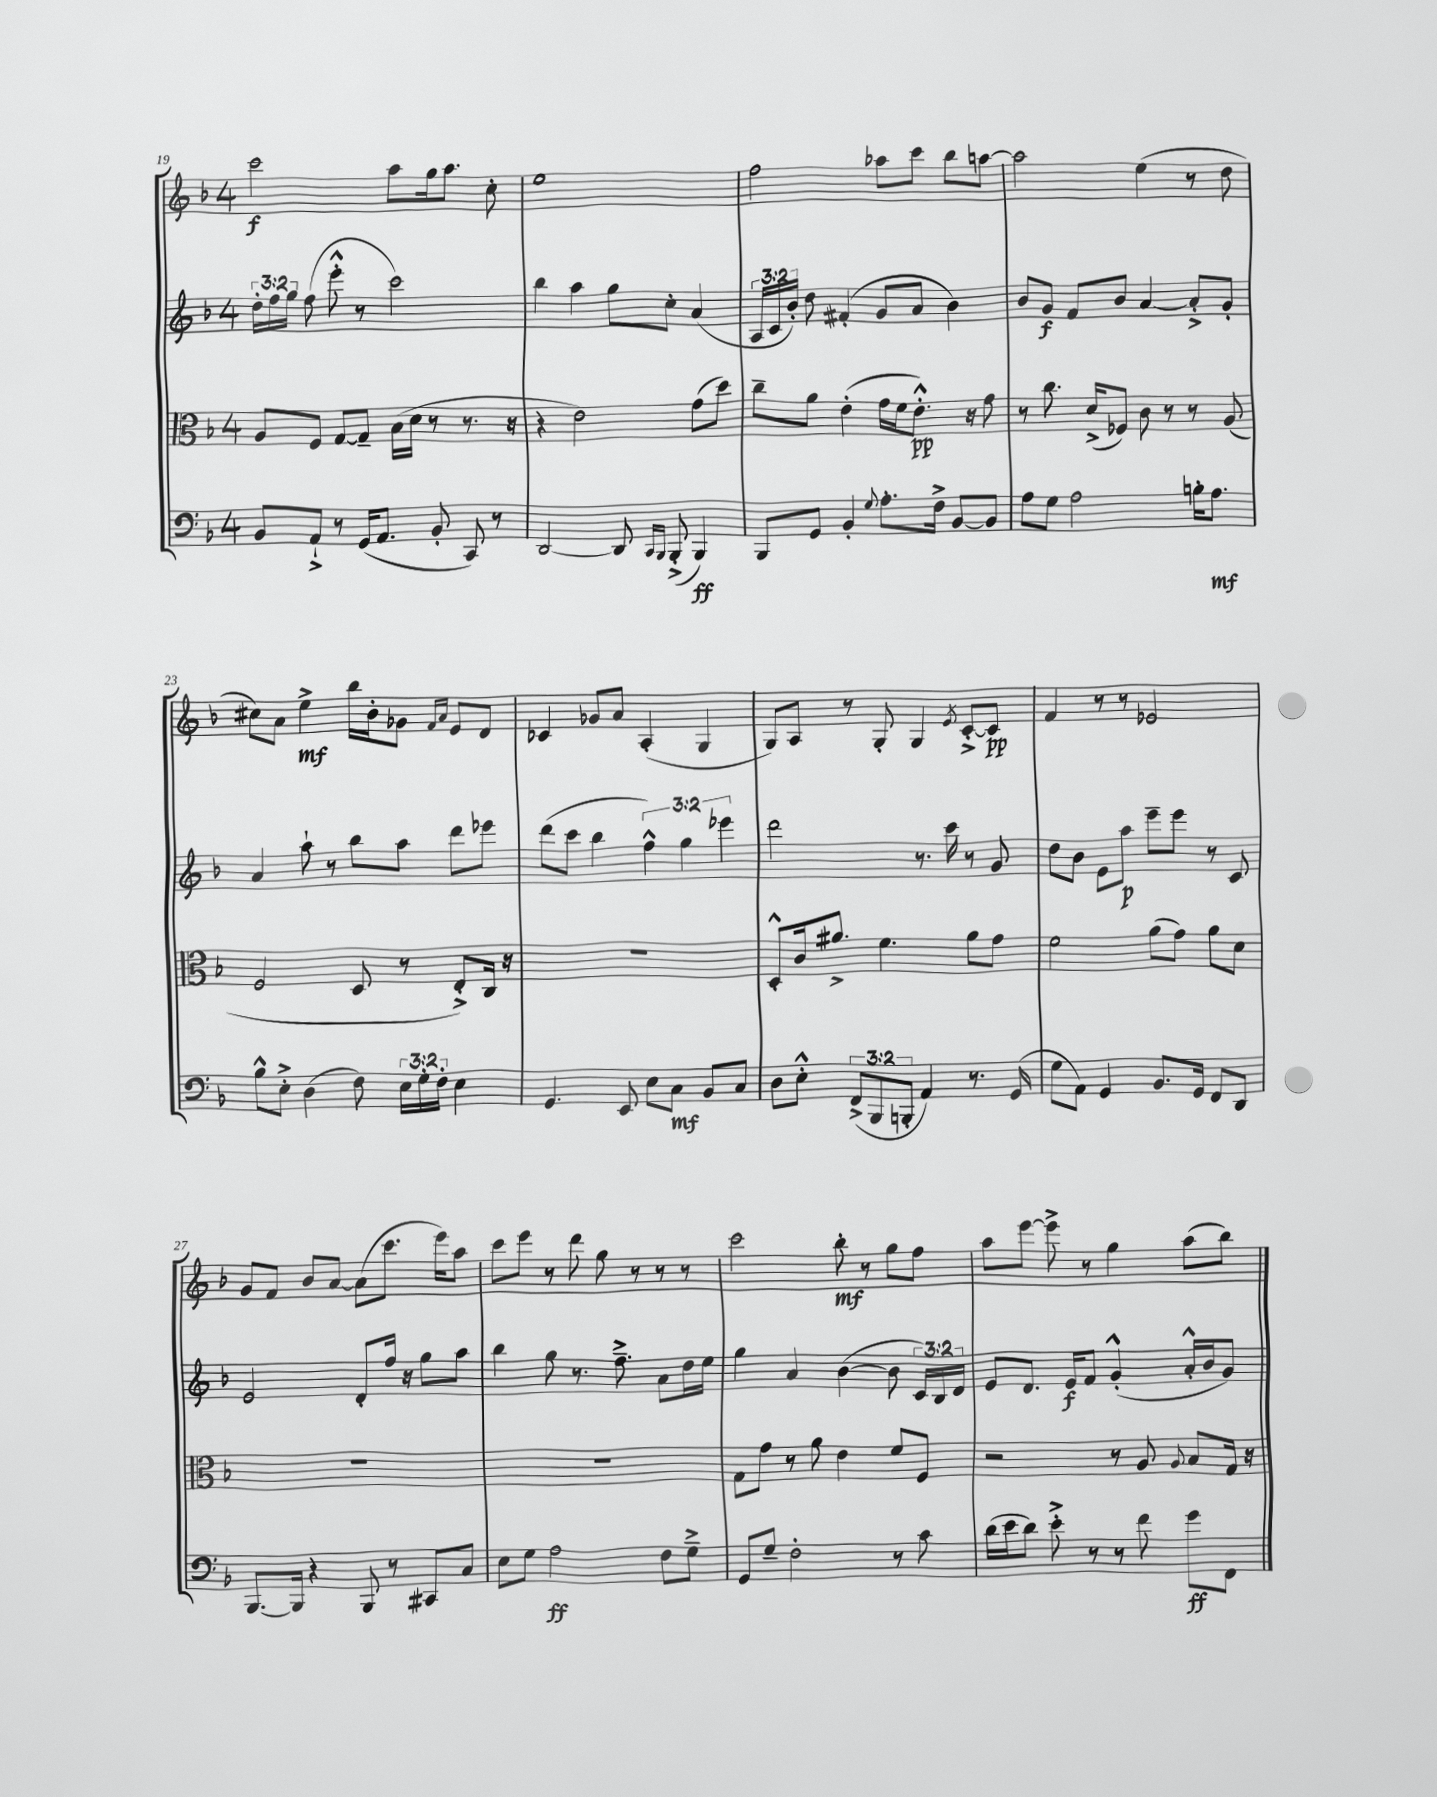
<<
\new StaffGroup <<
\new Staff = "s0" {
    \clef treble \key f \major \once \override Staff.TimeSignature.style = #'single-digit \time 4/4
    \autoBeamOff c'''2\f a''8[ g''16 a''8.] c''8-. |
    e''1 |
    f''2 aes''8[ c'''8] bes''8[ a''8]~ |
    a''2 e''4( r8 d''8 |
    cis''8[) a'8] e''4->\mf bes''16[ bes'16-. ges'8] \grace { f'16[ a'16] } e'8[ d'8] |
    ces'4 ges'8[ a'8] a4-.( g4 |
    g8[) a8] r8 g8-. g4 \acciaccatura { e'8 } c'8[~-.-> c'8]\pp |
    f'4 r8 r8 ees'2 |
    g'8[ f'8] bes'8[ a'8]~ a'8[( c'''8.] e'''16[) a''8] |
    c'''8[ e'''8] r8 d'''8 g''8 r8 r8 r8 |
    c'''2 bes''8-.\mf r8 g''8[ f''8] |
    a''8[ e'''8]~ e'''8-> r8 g''4 a''8[( bes''8]) \bar "|." |
}
\new Staff = "s1" {
    \clef treble \key f \major \once \override Staff.TimeSignature.style = #'single-digit \time 4/4 \override Staff.TupletNumber.text = #tuplet-number::calc-fraction-text
    \autoBeamOff \tuplet 3/2 { d''16[-. f''16 g''16] } f''8( e'''8-.-^ r8 c'''2) |
    bes''4 a''4 g''8[ c''8]-. a'4( |
    \tuplet 3/2 { a16[ c'16 bes'16]-.) } d''8 fis'4-.( g'8[ a'8] bes'4) |
    bes'8[ g'8]\f f'8[ bes'8] a'4~ a'8[-.-> g'8]-. |
    a'4 a''8-! r8 bes''8[ a''8] d'''8[ ees'''8] |
    d'''8[( c'''8] bes''4 \tuplet 3/2 { f''4-^) g''4 ees'''4 } |
    d'''2 r8. c'''16 r8 g'8 |
    d''8[ bes'8] e'8[ a''8]\p e'''8[-- e'''8] r8 c'8 |
    e'2 d'8[-. f''16] r16 g''8[ a''8] |
    bes''4 g''8 r8. f''8.---> a'8[ d''16 e''16] |
    g''4 a'4 bes'4~( bes'8 \tuplet 3/2 { c'16[) bes16 d'16] } |
    e'8[ d'8.] e'16[\f f'8] g'4-.-^( a'16[-.-^ bes'16 g'8]) \bar "|." |
}
\new Staff = "s2" {
    \clef alto \key f \major \once \override Staff.TimeSignature.style = #'single-digit \time 4/4
    \autoBeamOff a8[ f8] g8[~ g8]-- bes16[( d'16] r8 r8. r16 |
    r4 e'2) g'8[( d''8]) |
    c''8[-- a'8] e'4-.( g'16[ f'16 e'8.]-.-^\pp) r16 g'8 |
    r8 c''8. d'16[->( fes8]) c'8 r8 r8 a8( |
    f2 d8 r8 e8[-.->) c16] r16 |
    R1 |
    d8[-.-^ c'16 ais'8.]-> f'4. ais'8[ g'8] |
    f'2 a'8[( g'8]) a'8[ d'8] |
    R1 |
    R1 |
    g8[ g'8] r8 a'8 e'4 f'8[ f8] |
    r2 r8 a8 \appoggiatura { a8 } bes8[ g16] r16 \bar "|." |
}
\new Staff = "s3" {
    \clef bass \key f \major \once \override Staff.TimeSignature.style = #'single-digit \time 4/4 \override Staff.TupletNumber.text = #tuplet-number::calc-fraction-text
    \autoBeamOff bes,8[ a,8]-!-> r8 g,16[( a,8.] bes,8-. c,8) r8 |
    d,2~ d,8 \grace { c,16[ bes,,16] } bes,,8-.->( bes,,4\ff) |
    bes,,8[ g,8] bes,4-. \appoggiatura { g8 } a8.[-. f16]-> bes,8[~ bes,8] |
    a8[ g8] a2 b16[-. a8.]\mf |
    bes8[-^ e8]-.-> d4( f8) \tuplet 3/2 { e16[ g16-. f16]-. } e4 |
    g,4. e,8 e8[ c8]\mf bes,8[ c8] |
    d8[ e8]-.-^ \tuplet 3/2 { f,8[->( bes,,8 b,,8]-. } a,4) r8. g,16( |
    g8[ a,8]) g,4 bes,8.[ g,16] f,8[ d,8] |
    bes,,8.[~ bes,,16] r4 bes,,8 r8 cis,8[ c8] |
    e8[ g8] a2\ff f8[ g8]---> |
    g,8[ g8]-- f2-. r8 c'8 |
    d'16[( e'16 d'8]) e'8-.-> r8 r8 f'8 g'8[\ff f,8] \bar "|." |
}
>>
>>
\layout { \context { \Score currentBarNumber = #19 } }
